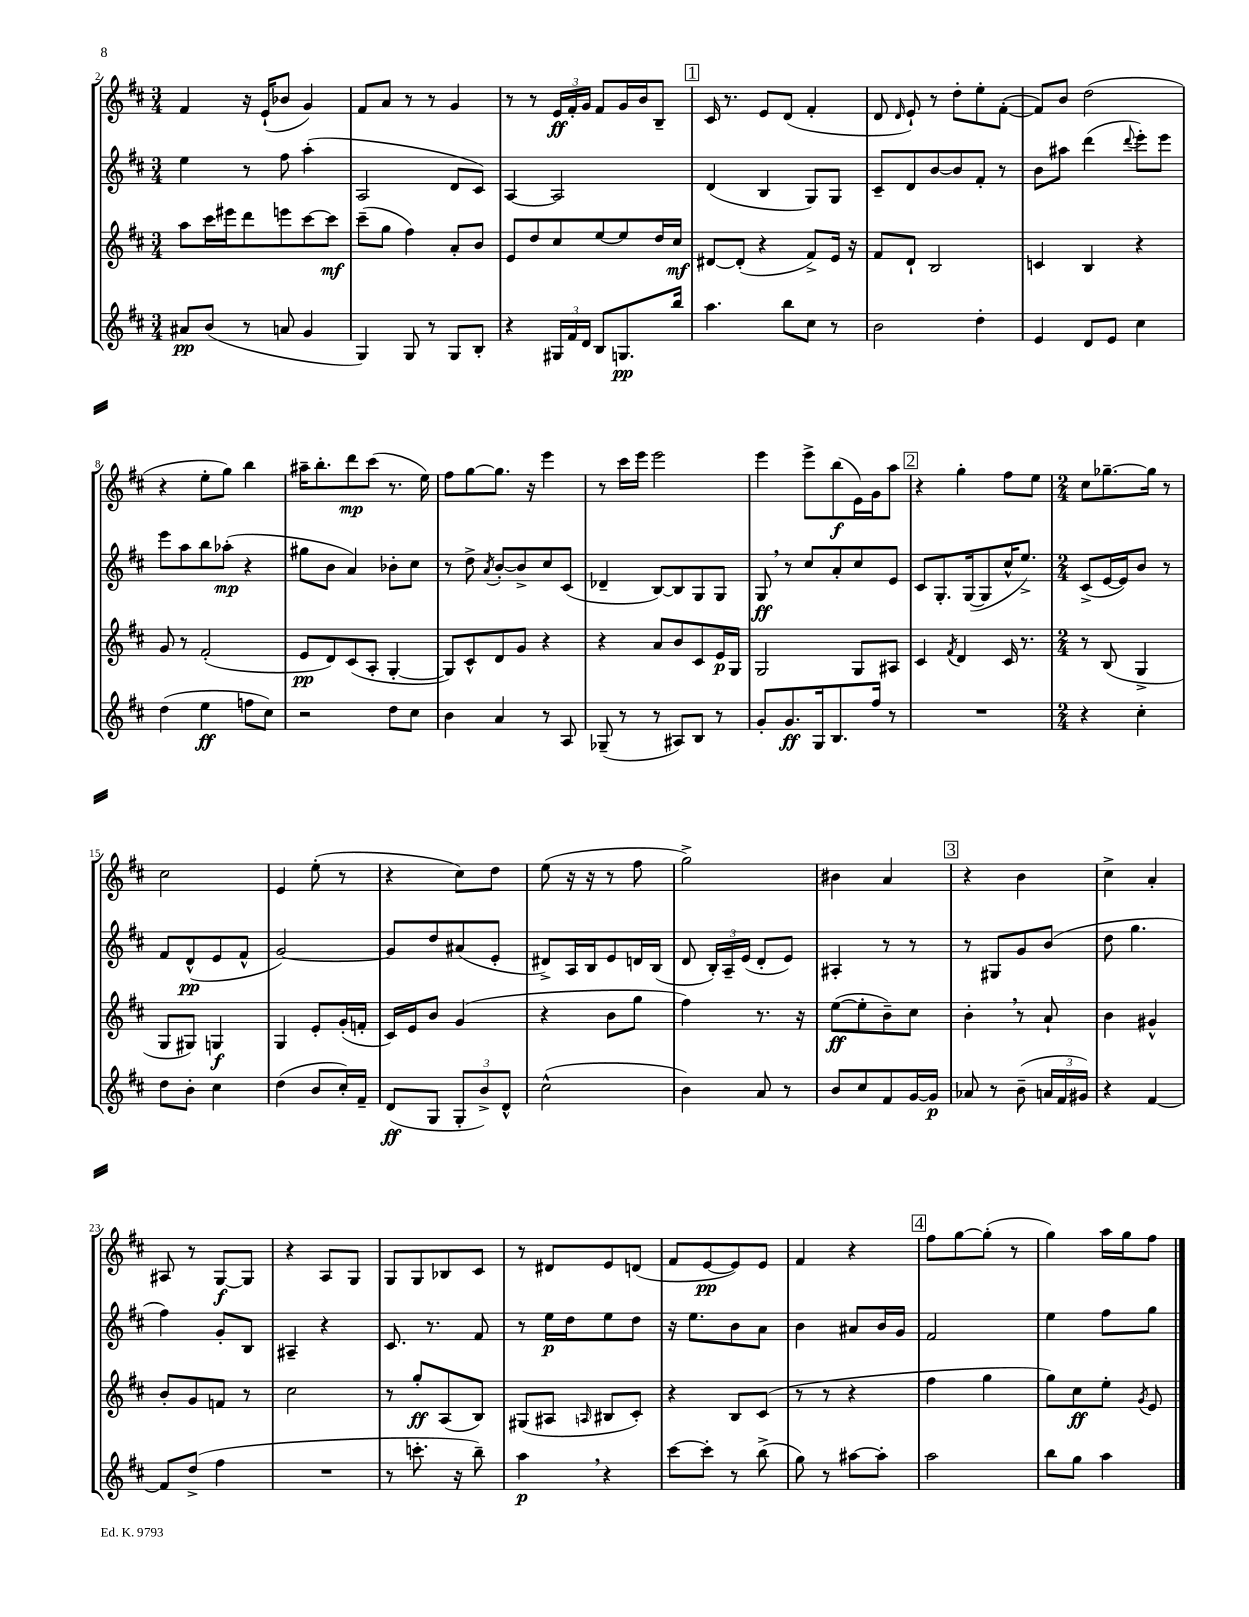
<<
\new StaffGroup <<
\new Staff = "s0" {
    \clef treble \key d \major \numericTimeSignature \time 3/4
    \autoBeamOff fis'4 r16 e'16[-!( bes'8] g'4) |
    fis'8[ a'8] r8 r8 g'4 |
    r8 r8 \tuplet 3/2 { e'16[\ff fis'16-. g'16] } fis'8[ g'16 b'16 b8]-- |
    \mark \markup { \box "1" } cis'16 r8. e'8[ d'8]( fis'4-. |
    d'8 \grace { d'16 } e'8-!) r8 d''8[-. e''8-. fis'8]~-.( |
    fis'8[) b'8] d''2( |
    r4 e''8[-. g''8]) b''4 |
    ais''16[-- b''8.-. d'''8\mp cis'''8]( r8. e''16) |
    fis''8[ g''8~ g''8.] r16 e'''4 |
    r8 cis'''16[ e'''16] e'''2 |
    e'''4 e'''8[-> b''8\f( e'16) g'16 a''8] |
    \mark \markup { \box "2" } r4 g''4-. fis''8[ e''8] |
    \numericTimeSignature \time 2/4 cis''8[ ges''8.~-- ges''16] r8 |
    cis''2 |
    e'4 e''8-.( r8 |
    r4 cis''8[) d''8] |
    e''8( r16 r16 r8 fis''8 |
    g''2->) |
    bis'4 a'4 |
    \mark \markup { \box "3" } r4 b'4 |
    cis''4-> a'4-. |
    ais8 r8 g8[~\f g8] |
    r4 a8[ g8] |
    g8[ g8 bes8 cis'8] |
    r8 dis'8[ e'8 d'8]( |
    fis'8[ e'8~\pp e'8) e'8] |
    fis'4 r4 |
    \mark \markup { \box "4" } fis''8[ g''8~ g''8]-.( r8 |
    g''4) a''16[ g''16 fis''8] \bar "|." |
}
\new Staff = "s1" {
    \clef treble \key d \major \numericTimeSignature \time 3/4
    \autoBeamOff e''4 r8 fis''8 a''4-.( |
    a2 d'8[ cis'8]) |
    a4~ a2 |
    \mark \markup { \box "1" } d'4( b4 g8[) g8] |
    cis'8[-- d'8 b'8~ b'8 fis'8]-. r8 |
    b'8[ ais''8] d'''4( \appoggiatura { d'''8 } e'''8[-.) e'''8] |
    e'''8[ a''8 b''8 aes''8]-.\mp( r4 |
    gis''8[ b'8] a'4) bes'8[-. cis''8] |
    r8 d''8-> \acciaccatura { a'8 } b'8[~-. b'8-> cis''8 cis'8]( |
    des'4-- b8[~) b8 g8 g8] |
    g8\ff \breathe r8 cis''8[ a'8-. cis''8 e'8] |
    \mark \markup { \box "2" } cis'8[ g8.-. g16~( g8 cis''16-^ e''8.]->) |
    \numericTimeSignature \time 2/4 cis'8[->( e'16~ e'16) b'8] r8 |
    fis'8[ d'8-^\pp( e'8 fis'8]-^ |
    g'2~) |
    g'8[ d''8 ais'8( e'8]-. |
    dis'8[->) a16 b16 e'8 d'16 b16]( |
    d'8 \tuplet 3/2 { b16[-.) a16-- e'16]( } d'8[-. e'8]) |
    ais4-. r8 r8 |
    \mark \markup { \box "3" } r8 gis8[ g'8 b'8]( |
    d''8 g''4. |
    fis''4) g'8[-. b8] |
    ais4-- r4 |
    cis'8. r8. fis'8 |
    r8 e''16[\p d''16 e''8 d''8] |
    r16 e''8.[ b'8 a'8] |
    b'4 ais'8[ b'16 g'16] |
    \mark \markup { \box "4" } fis'2 |
    e''4 fis''8[ g''8] \bar "|." |
}
\new Staff = "s2" {
    \clef treble \key d \major \numericTimeSignature \time 3/4
    \autoBeamOff a''8[ cis'''16 eis'''16 d'''8 e'''8 cis'''8~ cis'''8]\mf |
    cis'''8[--( g''8] fis''4) a'8[-. b'8] |
    e'8[ d''8 cis''8 e''8~ e''8 d''16 cis''16]\mf |
    \mark \markup { \box "1" } dis'8[~ dis'8]-.( r4 fis'8[->) e'16] r16 |
    fis'8[ d'8]-! b2 |
    c'4 b4 r4 |
    g'8 r8 fis'2-.( |
    e'8[\pp d'8) cis'8( a8]-. g4~-. |
    g8[) cis'8-^ d'8 g'8] r4 |
    r4 a'8[ b'8 cis'8 e'16\p g16] |
    g2 g8[ ais8] |
    \mark \markup { \box "2" } cis'4 \acciaccatura { fis'8 } d'4 cis'16 r8. |
    \numericTimeSignature \time 2/4 r8 b8( g4-> |
    g8[ gis8]) g4\f |
    g4 e'8[-. g'16-.( f'16]-. |
    cis'16[) e'16 b'8] g'4( |
    r4 b'8[ g''8] |
    fis''4) r8. r16 |
    e''8[~\ff( e''8-. b'8--) cis''8] |
    \mark \markup { \box "3" } b'4-. \breathe r8 a'8-! |
    b'4 gis'4-^ |
    b'8[-. g'8 f'8] r8 |
    cis''2 |
    r8 g''8[-.\ff a8( b8]) |
    gis8[( ais8] \grace { a16 } bis8[ cis'8]-.) |
    r4 b8[ cis'8]( |
    r8 r8 r4 |
    \mark \markup { \box "4" } fis''4 g''4 |
    g''8[) cis''8\ff e''8]-. \acciaccatura { g'8 } e'8 \bar "|." |
}
\new Staff = "s3" {
    \clef treble \key d \major \numericTimeSignature \time 3/4
    \autoBeamOff ais'8[\pp b'8]( r8 a'8 g'4 |
    g4) g8 r8 g8[ b8]-. |
    r4 \tuplet 3/2 { gis16[ fis'16 d'16] } b8[ g8.\pp b''16] |
    \mark \markup { \box "1" } a''4. b''8[ cis''8] r8 |
    b'2 d''4-. |
    e'4 d'8[ e'8] cis''4 |
    d''4( e''4\ff f''8[ cis''8]) |
    r2 d''8[ cis''8] |
    b'4 a'4 r8 a8 |
    ges8--( r8 r8 ais8[) b8] r8 |
    g'8[-. g'8.\ff g16 b8. fis''16] r8 |
    \mark \markup { \box "2" } R2. |
    \numericTimeSignature \time 2/4 r4 cis''4-. |
    d''8[ b'8]-. cis''4 |
    d''4( b'8[ cis''16-.) fis'16]-- |
    d'8[\ff( g8] \tuplet 3/2 { g8[-. b'8->) d'8]-^ } |
    cis''2-^( |
    b'4) a'8 r8 |
    b'8[ cis''8 fis'8 g'16~ g'16]\p |
    \mark \markup { \box "3" } aes'8 r8 b'8--( \tuplet 3/2 { a'16[ fis'16 gis'16]) } |
    r4 fis'4~ |
    fis'8[ d''8]->( fis''4 |
    R2 |
    r8 c'''8.-. r16 b''8--) |
    a''4\p \breathe r4 |
    cis'''8[~ cis'''8]-. r8 b''8->( |
    g''8) r8 ais''8[~ ais''8]-. |
    \mark \markup { \box "4" } a''2 |
    b''8[ g''8] a''4 \bar "|." |
}
>>
>>
\layout { \context { \Score currentBarNumber = #2 } }
